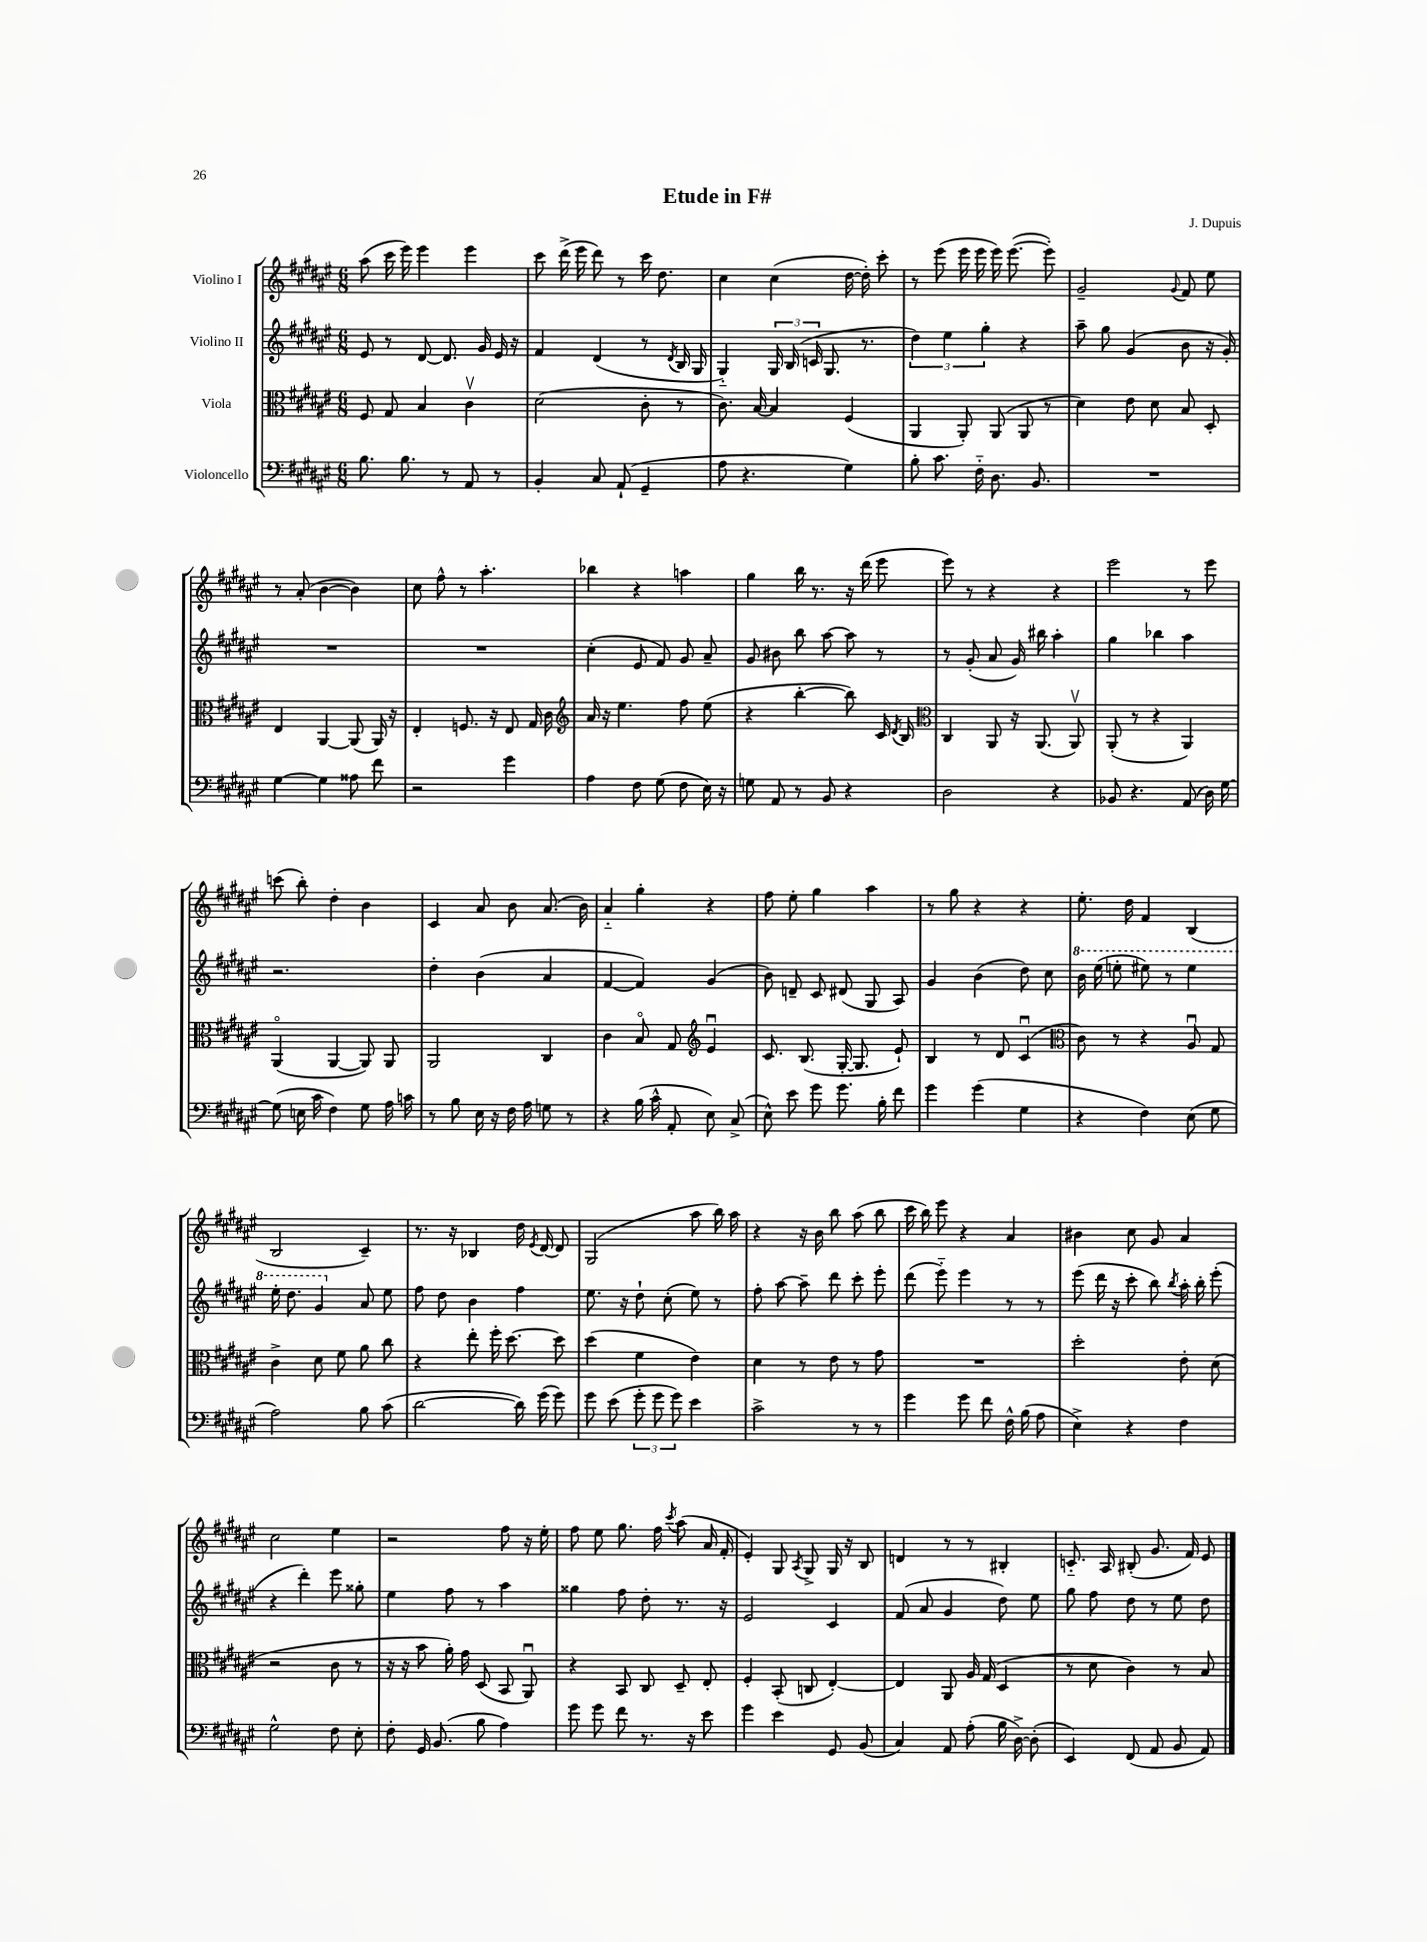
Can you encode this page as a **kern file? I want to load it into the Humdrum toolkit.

**kern	**kern	**kern	**kern
*staff4	*staff3	*staff2	*staff1
*clefF4	*clefC3	*clefG2	*clefG2
*k[f#c#g#d#a#e#]	*k[f#c#g#d#a#e#]	*k[f#c#g#d#a#e#]	*k[f#c#g#d#a#e#]
*M6/8	*M6/8	*M6/8	*M6/8
8.B	8F#	8e#	(8aa#
.	8G#	8r	16ccc#
8.B	.	.	16eee#)
.	4B	[8d#	4eee#
8r	.	8.d#]	.
8AA#	4c#v	.	4eee#
.	.	16g#	.
8r	.	16e#	.
.	.	16r	.
=	=	=	=
4BB'	(2d#	4f#	8ccc#
.	.	.	(16ddd#^
.	.	.	16eee#
8C#	.	(4d#	8ddd#)
(8AA#`	.	.	8r
4GG#~	8c#'	8r	16ccc#
.	.	.	8.dd#
.	.	8qd#	.
.	8r	16B	.
.	.	16G#	.
=	=	=	=
8A#	8.c#)	4G#'~)	4cc#
4.r	.	.	.
.	[16B	.	.
.	4B]	24G#	(4cc#
.	.	(24B	.
.	.	24c	.
.	.	8.G#	.
4G#)	(4F#	.	[16dd#
.	.	8.r	16dd#'])
.	.	.	8ccc#'
=	=	=	=
8B'	4AA#	6dd#)	8r
8.c#	.	.	(8eee#
.	.	6ee#	.
.	8AA#')	.	16eee#
16F#'~	.	.	16eee#
.	.	6gg#'	.
8.D#	(8AA#	.	16eee#)
.	.	.	([8.eee#
.	8AA#	4r	.
8.BB	.	.	.
.	8r	.	8eee#'])
=	=	=	=
2.r	4d#)	8aa#~	2g#~
.	.	8gg#	.
.	8e#	(4g#	.
.	8d#	.	.
.	.	.	8qqg#
.	8B	8b	8f#
.	8D#'	16r	8ee#
.	.	16g#')	.
=	=	=	=
[4G#	4E#	2.r	8r
.	.	.	(8a#'
4G#]	[4AA#	.	[4b
8A##	(8AA#]	.	4b])
8f#	16AA#)	.	.
.	16r	.	.
=	=	=	=
2r	4E#'	2.r	8cc#
.	.	.	8ff#^^
.	8.F	.	8r
.	.	.	4.aa#'
.	16r	.	.
4g#	8E#	.	.
.	16G#	.	.
.	16c#	.	.
=	=	=	=
*	*clefG2	*	*
4A#	16a#	(4cc#'	4bb-
.	16r	.	.
.	4.ee#	.	.
8F#	.	8e#	4r
(8G#	.	8f#)	.
8F#	8ff#	8g#	4aa
16E#)	(8ee#	8a#~	.
16r	.	.	.
=	=	=	=
8G	4r	8g#	4gg#
8AA#	.	8b#	.
8r	[4bb'	8bb	16bb
.	.	.	8.r
8BB	.	[8aa#	.
4r	8bb])	8aa#]	16r
.	.	.	(16ddd#
.	16c#	8r	8eee#
.	8qd#	.	.
.	16B	.	.
=	=	=	=
*	*clefC3	*	*
2D#	4C#	8r	8eee#)
.	.	(8g#'	8r
.	8AA#	8a#	4r
.	16r	16g#)	.
.	(8.AA#	16bb#	.
4r	.	4aa#'	4r
.	8AA#v)	.	.
=	=	=	=
8BB-	(8AA#'	4gg#	2eee#
4.r	8r	.	.
.	4r	4bb-	.
(8AA#	4AA#)	4aa#	8r
16D#)	.	.	8eee#
[16G#	.	.	.
=	=	=	=
(8G#]	(4AA#o	2.r	(8ccc
16E	.	.	8bb')
16c#	.	.	.
4F#)	[4AA#	.	4dd#'
8G#	8AA#])	.	4b
16A#	8AA#	.	.
16c	.	.	.
=	=	=	=
8r	2AA#	4dd#'	4c#
8B	.	.	.
16E#	.	(4b	8a#
16r	.	.	.
16F#	.	.	8b
16A#	.	.	.
8G	4C#	4a#	(8.a#
8r	.	.	.
.	.	.	16b)
=	=	=	=
4r	4c#	[4f#	4a#'~
(16B	8Bo	4f#])	4gg#'
16c#^^	.	.	.
8AA#'	8G#	.	.
*	*clefG2	*	*
8E#)	4e#u	(4g#	4r
(8C#^	.	.	.
=	=	=	=
8E#^^)	8.c#	8b)	8ff#
8e#	.	8d~	8ee#'
.	(8.B	.	.
8g#	.	8c#	4gg#
8.g#	[16G#'	(8d#	.
.	8.G#]	.	.
.	.	8G#	4aa#
16B'	.	.	.
8f#	8e#`)	8A#)	.
=	=	=	=
4g#	4B	4g#	8r
.	.	.	8gg#
(4g#	8r	(4b	4r
.	8d#	.	.
4G#	(4c#u	8dd#)	4r
.	.	8cc#	.
=	=	=	=
*	*clefC3	*	*
4r	8c#)	16bb	8.ee#'
.	.	(16eee#	.
.	8r	8eee'	.
.	.	.	16dd#
4F#)	4r	8eee#)	4f#
.	.	8r	.
(8E#	8A#u	4eee#	(4B
8G#	8G#	.	.
=	=	=	=
2A#)	4c#^	16eee#'	2B
.	.	8.ddd#	.
.	8d#	4gg#	.
.	8f#	.	.
8B	8a#	8a#	4c#~)
(8c#	8cc#	8ee#	.
=	=	=	=
[2d#	4r	8ff#	8.r
.	.	8dd#	.
.	.	.	16r
.	8ee#'	4b	4B-
.	16ff#'	.	.
.	[8.dd#	.	.
16d#])	.	4ff#	16dd#
.	.	.	8qe#
(16g#	.	.	[16d#
8g#)	8dd#]	.	8d#]
=	=	=	=
8g#	(4dd#	8.ee#	(2G#
(8e#	.	.	.
.	.	16r	.
12g#'	4f#	8dd#`	.
12g#	.	.	.
.	.	(8cc#'	.
12g#)	.	.	.
4e#	4e#)	8ee#)	8aa#
.	.	8r	16bb)
.	.	.	16aa#
=	=	=	=
2c#^	4d#	8ff#'	4r
.	.	[8aa#	.
.	8r	8aa#~]	16r
.	.	.	16b
.	8e#	8ddd#	8bb
8r	8r	8ccc#'	(8aa#
8r	8g#	8eee#'	8bb
=	=	=	=
4g#	2.r	(8ddd#	16ccc#
.	.	.	16bb)
.	.	8eee#'~)	8eee#
8g#	.	4eee#	4r
8f#	.	.	.
16F#^^	.	8r	4a#
(16B	.	.	.
8A#	.	8r	.
=	=	=	=
4E#^)	2dd#'	(8eee#	4b#
.	.	16ddd#	.
.	.	16r	.
4r	.	8ccc#'	8cc#
.	.	8bb)	8g#
.	.	8qbb	.
4F#	8e#'	16aa#'	4a#
.	.	16bb'	.
.	(8d#	(8eee#'	.
=	=	=	=
2G#^^	2r	4r	2cc#
.	.	4ddd#')	.
8F#	8c#	8eee#	4ee#
8E#'	8r	8gg##'	.
=	=	=	=
8F#'	16r	4ee#	2r
.	16r	.	.
16GG#	8b	.	.
(8.BB	.	.	.
.	16a#')	8ff#	.
.	16g#	.	.
8B	(8D#	8r	.
4A#)	8BB	4aa#	8ff#
.	8AA#u)	.	16r
.	.	.	16ee#'
=	=	=	=
8g#	4r	4gg##	8ff#
8g#	.	.	8ee#
8f#	8BB	8ff#	8.gg#
8.r	8C#	8dd#'	.
.	.	.	16ff#
.	.	.	8qccc#
.	8D#~	8.r	(8aa#
16r	.	.	.
8e#	8E#'	.	16a#
.	.	16r	16f#'
=	=	=	=
4g#	4F#'	2e#	4e#')
4e#	(8BB'	.	8G#
.	.	.	8qA#
.	8C	.	8G#^
8GG#	[4E#')	4c#	16G#
.	.	.	16r
(8BB	.	.	8B
=	=	=	=
4C#)	4E#]	(8f#	4d
.	.	8a#	.
8AA#	8AA#	4g#	8r
(8A#'	16A#	.	8r
.	(16G#	.	.
16B	4D#	8dd#)	4B#'
[16D#^)	.	.	.
(8D#']	.	8ee#	.
=	=	=	=
4EE#)	8r	8gg#	8.c'~
.	8d#	8ff#	.
.	.	.	16A#
(8FF#	4c#)	8dd#	(8B#'
8AA#	.	8r	8.g#
8BB	8r	8ee#	.
.	.	.	16f#)
8AA#)	8B	8dd#	8e#
==	==	==	==
*-	*-	*-	*-
